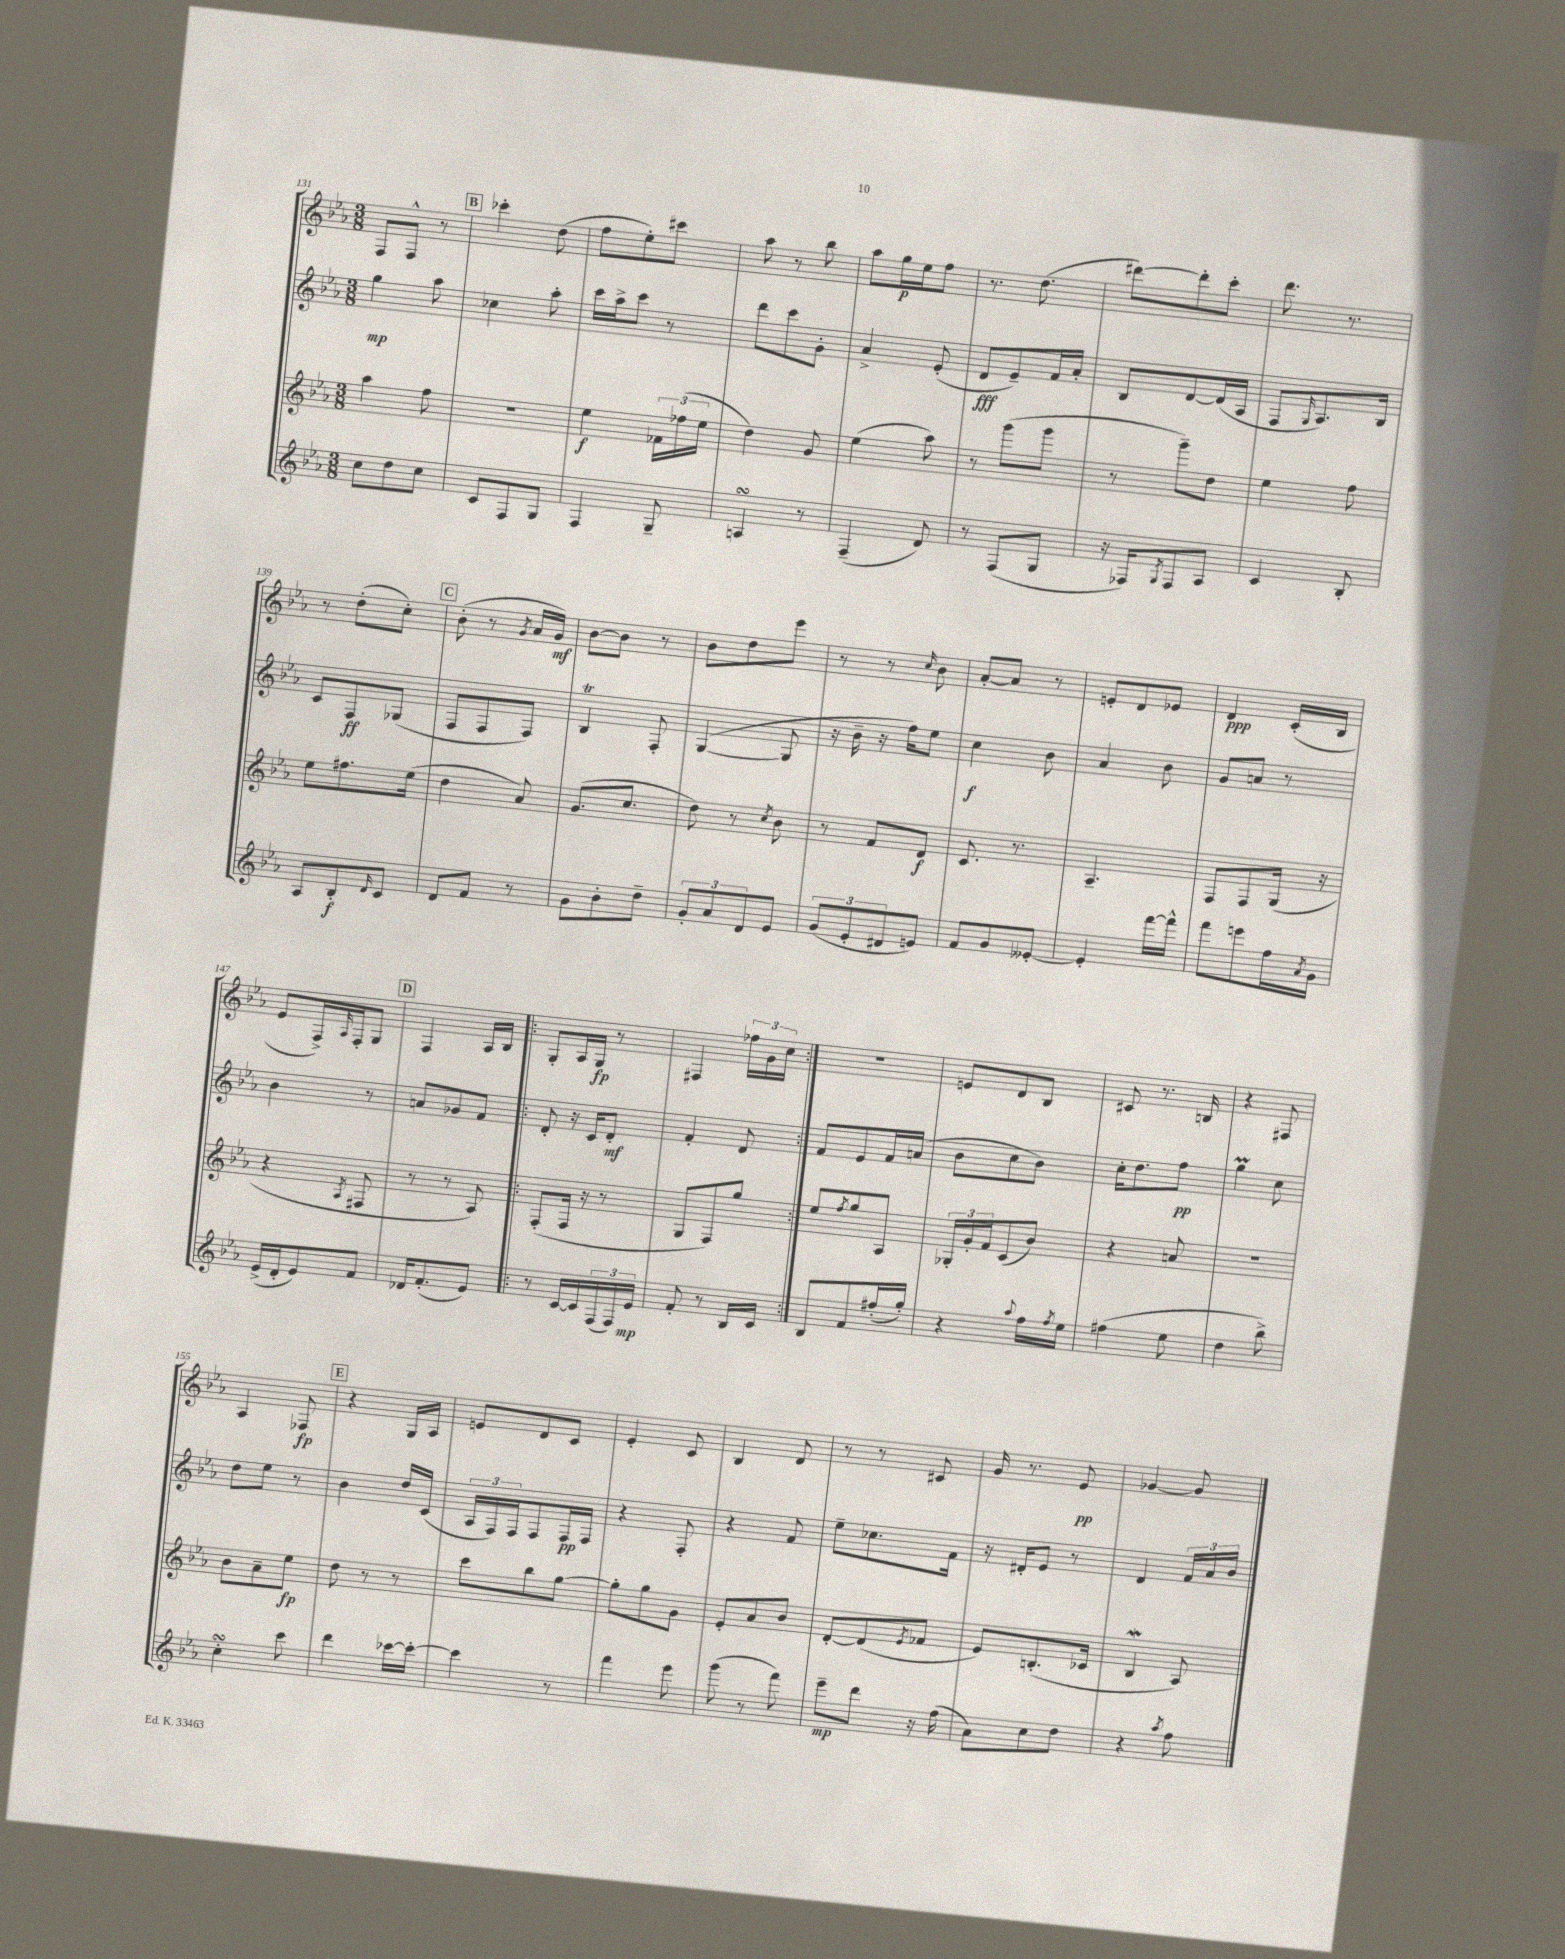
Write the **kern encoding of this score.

**kern	**kern	**kern	**kern
*staff4	*staff3	*staff2	*staff1
*clefG2	*clefG2	*clefG2	*clefG2
*k[b-e-a-]	*k[b-e-a-]	*k[b-e-a-]	*k[b-e-a-]
*M3/8	*M3/8	*M3/8	*M3/8
8cc	4aa-	4gg	8F
8dd	.	.	8F^^
8cc	8ff	8aa-	8r
=	=	=	=
8c	4.r	4cc-	4ccc-'
8F	.	.	.
8G	.	8aa-'	(8dd
=	=	=	=
4F	4ee-	16ccc	8ff
.	.	16aa-^	.
.	.	8ccc	8ee-')
8G~	24f-	8r	8ccc#
.	(24ff-	.	.
.	24ee-	.	.
=	=	=	=
4A	4dd)	8ddd	8aa-
.	.	8ccc	8r
8r	8g	8g'	8bb-
=	=	=	=
(4F~	(4ee-	4a-^	8aa-
.	.	.	16gg
.	.	.	16ee-
8d)	8aa-)	(8e-'	8ff
=	=	=	=
8r	8r	8d	8.r
(8F	(8ggg	8e-~)	.
.	.	.	(8.dd
8G	8ggg	16f	.
.	.	16a-'	.
=	=	=	=
16r	8r	8B-	[8ddd#)
16F-)	.	.	.
8qG	.	.	.
8F-	8ggg~)	[8d	8ddd#']
8A-	8dd	(16d]	8ccc'
.	.	16A-	.
=	=	=	=
4c	4ee-	8F	8.ddd
.	.	16qqG	.
.	.	8.A-)	.
.	.	.	8.r
8B-'	8ff	.	.
.	.	16B-	.
=	=	=	=
8A-	8ee-	8c	8r
8B-'	8.ff#	8F	(8dd'
16qqd	.	.	.
8c	.	(8G-	8cc')
.	(16ee-	.	.
=	=	=	=
8d	4dd	8F	(8b-'
8f	.	8F	8r
.	.	.	8qg
8r	8a-)	8F)	16a-
.	.	.	16g)
=	=	=	=
8g	(8.g	4B-	[8b-
8b-'	.	.	8b-]
.	8.cc	.	.
8dd~	.	8F'	8r
=	=	=	=
12g'	8dd)	([4G	8b-
12a-	.	.	.
.	8r	.	8dd
12d	.	.	.
.	8qcc	.	.
8e-	8b-	8G]	8eee-
=	=	=	=
(12g	8r	16r	8r
.	.	16b-~	.
12e-'	.	.	.
.	8f	16r	8r
12d#	.	.	.
.	.	16ff)	.
.	.	.	16qqcc
8e)	8d	8ee-	8b-
=	=	=	=
8f	8.c	4cc	[8a-'
8g	.	.	8a-]
.	8.r	.	.
[8e--'	.	8b-	8r
=	=	=	=
4e--']	4.A-~	4a-	8e'
.	.	.	8d
[16fff	.	8b-	8e-
16fff^^]	.	.	.
=	=	=	=
8fff	8F	8g	4d
8eee	8F	8a	.
16ff	(16G	8r	(16c'
8qa-	.	.	.
16g	16r	.	16B-
=	=	=	=
(16e-^	4r	4b-	8e-
16d'	.	.	.
8e-)	.	.	16F^)
.	.	.	16qqA-
.	.	.	16F'
.	8qA-	.	.
8f	8F#	8r	8G
=	=	=	=
16d-	8r	8a	4F
(8.f'	.	.	.
.	8r	8g-	.
8e-)	8A-)	8f	16A-
.	.	.	16B-
=!|:	=!|:	=!|:	=!|:
8r	(8F'	8d'	8G'
[16c	16F	16r	16A-
16c]	16r	16c	16G
(24F	8r	8d'	8r
24F)	.	.	.
24e-	.	.	.
=	=	=	=
8f'	8G	4f'	4F#
8r	8F)	.	.
16B-	8gg	8d	24ff-
.	.	.	24g
16c	.	.	.
.	.	.	24cc
=:|!	=:|!	=:|!	=:|!
8B-	8ee-	8f	4.r
.	8qff	.	.
8f	8gg	8e-	.
(16ff#'	8A-	16f	.
16gg')	.	(16a	.
=	=	=	=
4r	24G-'	8b-	8e
.	24g'	.	.
.	24f	.	.
.	(8c	8cc	8d
8qqaa-	.	.	.
16ff	8b-)	8b-)	8B-
8qff	.	.	.
16ee-	.	.	.
=	=	=	=
(4ff#	4r	16cc'	8c#
.	.	8.dd	.
.	.	.	8.r
8ee-	8a	8ff	.
.	.	.	16B
=	=	=	=
4dd	4.r	4gg	4r
8bb-^)	.	8cc	8F#
=	=	=	=
4cc'	8b-	8dd	4A-
.	8a-~	8ee-	.
8ccc	8ee-	8r	8F-
=	=	=	=
4ddd	8dd	4b-	4r
.	8r	.	.
[16ccc-	8r	16dd	16G
16ccc-'_	.	(16c	16A-
=	=	=	=
4ccc-]	8ccc	24A-	8e
.	.	24F)	.
.	.	24F	.
.	8bb-	8F	8d
8r	[8gg	16F	8c
.	.	16F	.
=	=	=	=
4fff	8gg']	4r	4e-'
.	8gg	.	.
8eee-	8g	8F'	8c
=	=	=	=
(8ggg	8e-'	4r	4B-
8r	8a-	.	.
8fff)	8b-	8f	8d
=	=	=	=
8eee-~	[8d'	8ee-~	8r
8ddd	(8d]	8.cc-	8r
.	8qe-	.	.
16r	8f-	.	8c#
(16ff	.	16f	.
=	=	=	=
8a-)	8e-)	16r	16g
.	.	16d#'	8.r
8cc	(8.B'	8e-	.
8dd	.	8r	8e-
.	16c-	.	.
=	=	=	=
4r	4B-	4d	[4g-
8qaa-	.	.	.
8ff	8A-)	24f	8g-]
.	.	24a-	.
.	.	24b-	.
==	==	==	==
*-	*-	*-	*-
